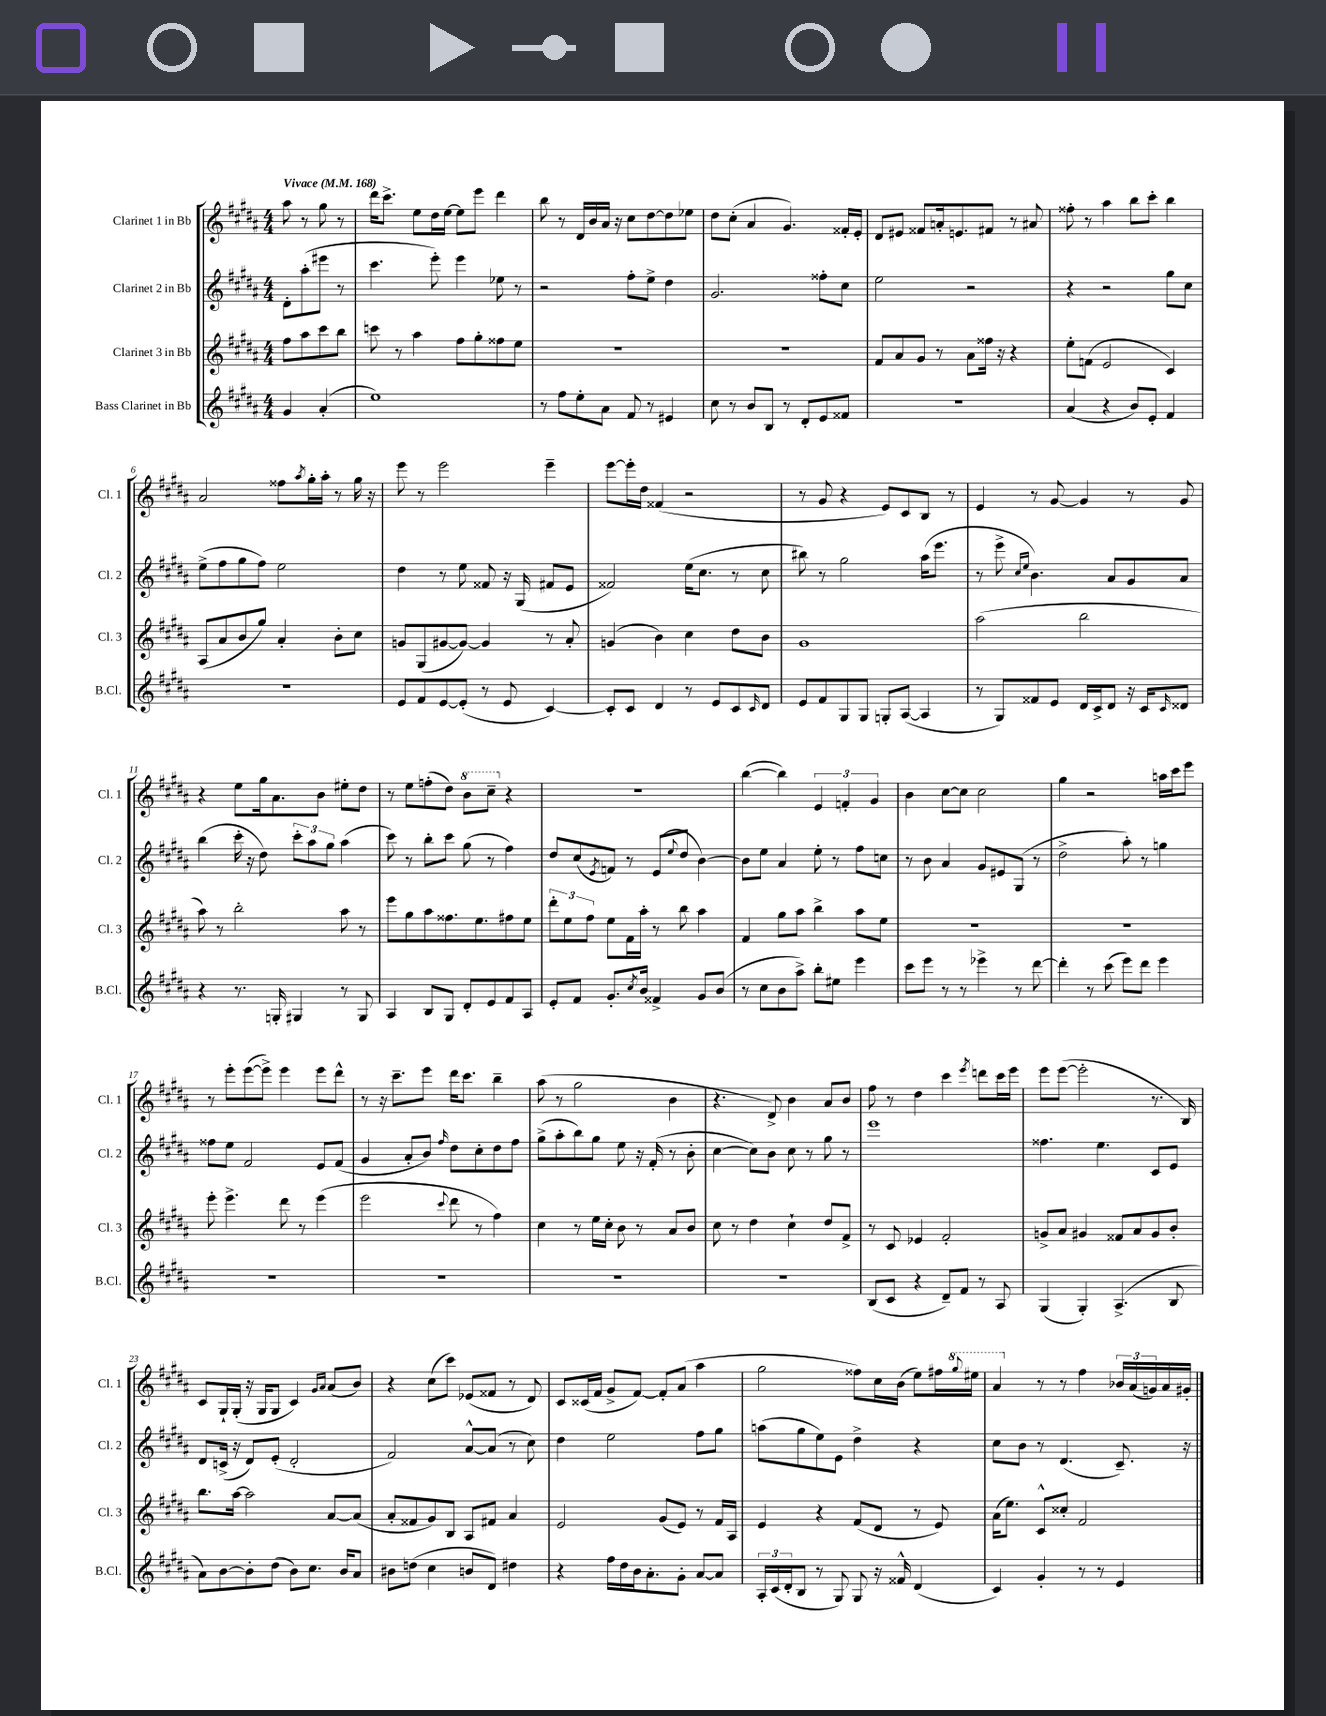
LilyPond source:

<<
\new StaffGroup <<
\new Staff = "s0" \with { instrumentName = "Clarinet 1 in Bb" shortInstrumentName = "Cl. 1" } {
    \clef treble \key b \major \numericTimeSignature \time 4/4 \partial 2 \tempo "Vivace" 4 = 168
    ais''8 r8 gis''8 r8 |
    dis'''16 cis'''8.-> e''8 dis''16 e''16~ e''8 e'''8 dis'''4 |
    b''8 r8 dis'16 b'16 ais'16 r16 cis''8 dis''8~ dis''8 ees''8 |
    dis''8 cis''8-.( ais'4 gis'4.) fisis'16-. e'16-. |
    dis'8 eis'8 fisis'8 a'16-. e'8. fis'8 r8 ais'8 |
    fisis''8-. r8 ais''4 b''8 cis'''8-. b''4 |
    ais'2 fisis''8 \acciaccatura { ais''8 } gis''16-. ais''16-. r8 gis''16 r16 |
    e'''8 r8 e'''2 e'''4-- |
    e'''8~ e'''16-. dis''16 fisis'4( r2 |
    r8 gis'8 r4 e'8) cis'8 b8 r8 |
    e'4 r8 gis'8~ gis'4 r8 gis'8 |
    r4 e''8 gis''16 ais'8. b'8 eis''8-. dis''8 |
    r8 e''8 f''8-.( dis''8) \ottava #1 b''8 cis'''8-- \ottava #0 r4 |
    R1 |
    b''4~( b''4) \tuplet 3/2 { e'4 f'4-. gis'4 } |
    b'4 cis''8~ cis''8 cis''2 |
    gis''4 r2 a''16 cis'''16 e'''8 |
    r8 e'''8-. e'''8~( e'''8->) e'''4 e'''8 dis'''8-^ |
    r8 r16 cis'''8.-- e'''8 dis'''16 cis'''8. b''4-- |
    ais''8( r8 gis''2 b'4 |
    r4. dis'8->) b'4 ais'8 b'8 |
    fis''8 r8 dis''4 cis'''4 \acciaccatura { e'''8 } d'''8 cis'''16 e'''16 |
    e'''8 e'''8~( e'''2-. r8. b16) |
    cis'8 gis16-! gis16-.( r16 gis16 gis8 cis'4) \grace { gis'16 ais'16 } ais'8( b'8) |
    r4 cis''8( cis'''8) ees'8( fisis'8 r8 dis'8) |
    cis'8 cisis'16( fis'16 gis'8-> fis'8~) fis'8-. ais'8( ais''4 |
    gis''2 fisis''8) cis''16 b'16( e''8) fis''16 \ottava #1 \appoggiatura { gis'''8 } eis'''16 |
    ais''4 \ottava #0 r8 r8 fis''4 \tuplet 3/2 { bes'16 ais'16( g'16) } ais'16 gis'16-. \bar "|." |
}
\new Staff = "s1" \with { instrumentName = "Clarinet 2 in Bb" shortInstrumentName = "Cl. 2" } {
    \clef treble \key b \major \numericTimeSignature \time 4/4 \partial 2
    dis'8-. ais''8-.( eis'''8 r8 |
    cis'''4. e'''8-.) e'''4 ees''8 r8 |
    r2 fis''8-. e''8-> dis''4 |
    gis'2. fisis''8-. cis''8 |
    e''2 r2 |
    r4 r2 gis''8 cis''8 |
    e''8->( fis''8 gis''8 fis''8) e''2 |
    dis''4 r8 e''8 fisis'8 r16 gis16( fis'8 e'8 |
    fisis'2) e''16( cis''8. r8 cis''8 |
    bis''8) r8 gis''2 ais''16( e'''8. |
    r8 e'''8-> \grace { cis''16 e''16 } b'4.) ais'8 gis'8 ais'8 |
    b''4( cis'''16-. r16 dis''8) \tuplet 3/2 { cis'''8-. ais''8 gis''8 } ais''4( |
    cis'''8) r8 b''8-. cis'''8 gis''8( r8 fis''4) |
    dis''8 cis''8( \acciaccatura { e'8 } f'8) r8 e'8( \appoggiatura { e''8 } dis''8 b'4~) |
    b'8 e''8 ais'4 e''8-. r8 fis''8 c''8 |
    r8 b'8 ais'4 gis'8 eis'8 gis8( r8 |
    dis''2-> ais''8-.) r8 g''4 |
    fisis''8 e''8 fis'2 e'8 fis'8( |
    gis'4 ais'8-. b'8) \grace { fis''16 } dis''8 cis''8-. dis''8 fis''8 |
    gis''8->( ais''8-. b''8) gis''8 e''8 r16 fis'16-.( r8 b'8-. |
    cis''4~ cis''8) b'8 cis''8 r8 gis''8 r8 |
    e'''1 |
    fisis''4. e''4. cis'8 e'8 |
    dis'8 c'16->( r16 dis'8) e'8-.( dis'2-. |
    fis'2) ais'8~-^ ais'8( r8 cis''8) |
    dis''4 e''2 fis''8 gis''8 |
    a''8( gis''8 e''8) e'8 dis''4-> r4 |
    cis''8 b'8 r8 dis'4.( cis'8.--) r16 \bar "|." |
}
\new Staff = "s2" \with { instrumentName = "Clarinet 3 in Bb" shortInstrumentName = "Cl. 3" } {
    \clef treble \key b \major \numericTimeSignature \time 4/4 \partial 2
    fis''8 ais''8 cis'''8 b''8 |
    c'''8 r8 ais''4 fis''8 gis''8-. fisis''8 e''8 |
    R1 |
    R1 |
    fis'8 ais'8 gis'8 r8 ais'8 fisis''16 r16 r4 |
    e''8-. f'8( e'2 cis'4) |
    ais8( ais'8 b'8 gis''8) ais'4-. b'8-. cis''8 |
    g'8 gis8( gis'8~ gis'8~) gis'4 r8 ais'8-. |
    g'4( b'4) cis''4 dis''8 b'8 |
    gis'1 |
    ais''2( b''2 |
    ais''8) r8 b''2-. ais''8 r8 |
    e'''8 gis''8 ais''8 fisis''8. e''8. fis''8 e''8 |
    \tuplet 3/2 { dis'''8-. e''8 fis''8 } e''8 fis'16 ais''16-. r8 b''8 ais''4 |
    fis'4 gis''8 ais''8 b''4-> ais''8 e''8 |
    R1 |
    R1 |
    e'''8-. e'''4.-> dis'''8 r8 e'''4( |
    e'''2 \appoggiatura { cis'''8 } dis'''8 r8 fis''4) |
    cis''4 r8 e''16 cis''16-. b'8 r8 ais'8 b'8 |
    cis''8 r8 dis''4 cis''4-! dis''8 fis'8-> |
    r8 cis'8 ees'4 fis'2-. |
    g'8-> ais'8 gis'4 fisis'8 ais'8 gis'8 b'8-. |
    b''8. ais''16~ ais''2 ais'8~ ais'8( |
    ais'8-. fisis'8 gis'8) b8 ais8 fis'8 ais'4 |
    e'2 gis'8( e'8) r8 fis'16 ais16 |
    e'4 r4 fis'8( dis'8 r8 e'8) |
    ais'16( e''8.) cis'8-^ cisis''8-. fis'2 \bar "|." |
}
\new Staff = "s3" \with { instrumentName = "Bass Clarinet in Bb" shortInstrumentName = "B.Cl." } {
    \clef treble \key b \major \numericTimeSignature \time 4/4 \partial 2
    gis'4 ais'4-.( |
    e''1) |
    r8 fis''8 e''8-. ais'8 fis'8 r8 eis'4 |
    cis''8 r8 b'8 b8 r8 dis'8-. e'8 fisis'8 |
    R1 |
    ais'4( r4 b'8) e'8-. fis'4 |
    R1 |
    e'8 fis'8 e'8~ e'8-.( r8 e'8 cis'4~) |
    cis'8-. cis'8 dis'4 r8 e'8 cis'8 \grace { cis'16 } dis'8 |
    e'8 fis'8 gis8 gis8 g8-. ais8~( ais4 |
    r8 gis8) fisis'8 e'8 dis'16 cis'16-> dis'8 r16 cis'16 \grace { cis'16 } disis'8 |
    r4 r8. g16-. gis4 r8 gis8 |
    ais4 b8 gis8 dis'8-. e'8 fis'8 ais8 |
    e'8-. fis'8 gis'8.-. \acciaccatura { cis''8 } b'16 fisis'4-> gis'8 b'8( |
    r8 cis''8 b'8 ais''8->) b''8-. eis''8 e'''4 |
    cis'''8 e'''8 r8 r8 ees'''4-> r8 dis'''8~ |
    dis'''4-. r8 cis'''8( e'''8) dis'''8 e'''4 |
    R1 |
    R1 |
    R1 |
    R1 |
    b8( cis'8 r4 dis'8--) fis'8 r8 ais8 |
    gis4( gis4-.) ais4.->( b8 |
    ais'8) b'8~ b'8-. dis''8( b'8) cis''8. b'16 ais'8 |
    bis'8 d''8( cis''4 b'8 dis'8) dis''4 |
    r4 fis''16 dis''16 b'16 ais'8.-. gis'8-. ais'8~ ais'8 |
    \tuplet 3/2 { ais16-. cis'16( dis'16-. } b8 r8 gis8) gis8 r16 fisis'16-^ dis'4( |
    cis'4) gis'4-. r8 r8 e'4 \bar "|." |
}
>>
>>
